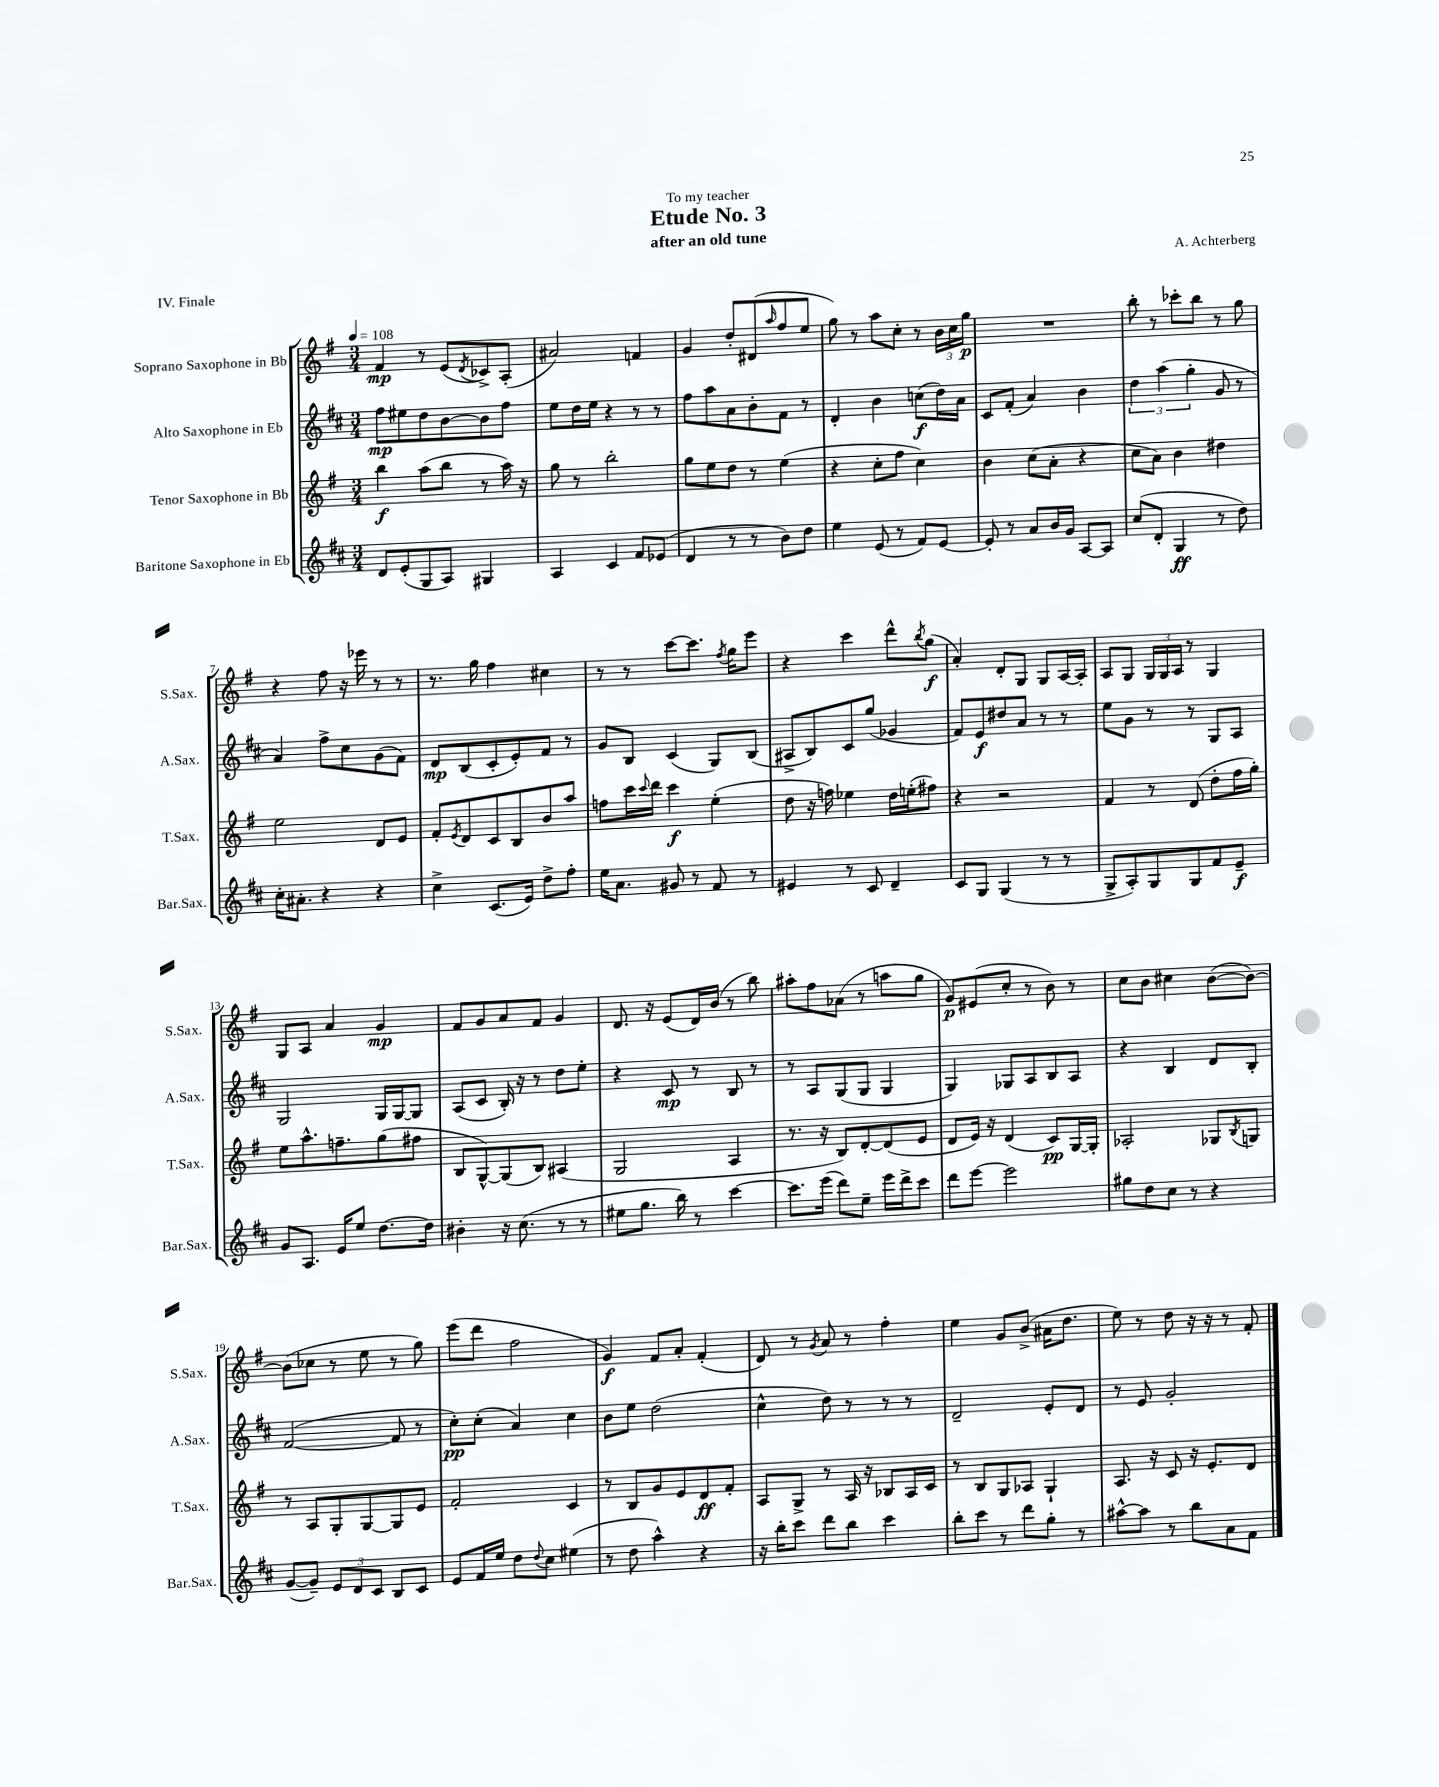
\header { title = "Etude No. 3" composer = "A. Achterberg" subtitle = "after an old tune" dedication = "To my teacher" piece = "IV. Finale" }
<<
\new StaffGroup <<
\new Staff = "s0" \with { instrumentName = "Soprano Saxophone in Bb" shortInstrumentName = "S.Sax." } {
    \clef treble \key g \major \numericTimeSignature \time 3/4 \tempo 4 = 108
    fis'4\mp r8 e'8( \acciaccatura { d'8 } ces'8->) a8-.( |
    ais'2) f'4 |
    g'4 d''8-. dis'8( \grace { a''16 } fis''8 e''8 |
    g''8) r8 a''8 c''8-. r8 \tuplet 3/2 { b'16 c''16 g''16\p } |
    R2. |
    b''8-. r8 ces'''8-. b''8 r8 g''8 |
    r4 fis''8 r16 ees'''16 r8 r8 |
    r8. g''16 fis''4 cis''4 |
    r8 r8 c'''8~ c'''8. \acciaccatura { fis''8 } g''16 e'''8 |
    r4 c'''4 d'''8-^ \acciaccatura { b''8 } g''8\f( |
    a'4-.) d'8-. g8 g8 a16~ a16-. |
    a8 g8 \tuplet 3/2 { g16 g16 a16 } r8 g4 |
    g8 a8 a'4 g'4\mp |
    fis'8 g'8 a'8 fis'8 g'4 |
    d'8. r16 e'8( d'16) b'16( r8 b''8) |
    ais''8-. fis''8 aes'8( r8 a''8 g''8 |
    g'8\p) eis'8( c''8-. r8 b'8) r8 |
    c''8 b'8 cis''4 b'8~( b'8~) |
    b'8( ces''8 r8 e''8 r8 g''8) |
    e'''8( d'''8 fis''2 |
    g'4\f) fis'8 a'8-. fis'4-.( |
    d'8) r8 \acciaccatura { g'8 } a'8 r8 fis''4-. |
    e''4 g'8 b'8->( ais'16 d''8. |
    e''8) r8 d''8 r16 r16 r8 fis'8-. \bar "|." |
}
\new Staff = "s1" \with { instrumentName = "Alto Saxophone in Eb" shortInstrumentName = "A.Sax." } {
    \clef treble \key d \major \numericTimeSignature \time 3/4
    fis''8\mp eis''8 d''8 b'8~ b'8 fis''8 |
    e''8 d''16 e''16 r4 r8 r8 |
    fis''8 a''8 a'8 b'8-. fis'8 r8 |
    d'4-. b'4 c''8\f( d''16) a'16 |
    cis'8 fis'8-.( a'4) b'4 |
    \tuplet 3/2 { d''4 a''4( g''4-. } g'8 r8 |
    a'4) fis''8-> cis''8 g'8( fis'8) |
    d'8\mp b8( cis'8-. e'8-.) fis'8 r8 |
    g'8 b8 cis'4( g8) b8( |
    ais8-> b8) cis'8 g''8( ges'4 |
    fis'8) e'8\f dis''8 a'8 r8 r8 |
    e''8 g'8 r8 r8 g8 a8 |
    g2 g16 g16~ g8 |
    a8( cis'8 b16-.) r16 r8 d''8 e''8-. |
    r4 cis'8\mp r8 b8 r8 |
    r8 a8 g8( g8 g4 |
    g4) ges8 a8 b8 a8 |
    r4 b4 d'8 b8-. |
    fis'2~( fis'8 r8 |
    cis''8-.\pp) cis''8-.( a'4) cis''4 |
    b'8 e''8 d''2( |
    cis''4-^ d''8) r8 r8 r8 |
    d'2-- e'8-. d'8 |
    r8 e'8 g'2-. \bar "|." |
}
\new Staff = "s2" \with { instrumentName = "Tenor Saxophone in Bb" shortInstrumentName = "T.Sax." } {
    \clef treble \key g \major \numericTimeSignature \time 3/4
    b''4\f a''8( b''8 r8 a''16) r16 |
    g''8 r8 b''2-. |
    g''8 e''8 d''8 r8 e''4( |
    r4 c''8-. fis''8 c''4) |
    b'4 c''8( a'8-. r4 |
    c''8 a'8) b'4 dis''4 |
    e''2 d'8 e'8 |
    fis'8-. \acciaccatura { e'8 } d'8 c'8 b8 b'8 a''8 |
    f''8 c'''16 \appoggiatura { c'''8 } d'''16 c'''4\f e''4-.( |
    d''8 r16 f''16) ees''4 d''16 e''16-.( fis''8) |
    r4 r2 |
    fis'4 r8 d'8( d''8-. fis''16 g''16-.) |
    e''8 a''8.-^ f''8.-- g''8( fis''8 |
    b8 g8~-^) g8( b8) ais4( |
    g2 a4 |
    r8. r16 b8) d'8~-. d'8( e'8 |
    d'8 e'16) r16 d'4( c'8\pp) g16~ g16-. |
    aes2-. ges8 \acciaccatura { b8 } g8 |
    r8 a8 g8-. g8~ g8 e'8 |
    fis'2-. c'4 |
    r8 b8 g'8 e'8 d'8\ff fis'8-. |
    a8 g8-> r8 a16 r16 bes8 a16 c'16 |
    r8 b8 g8 aes8 g4-! |
    a8. r16 c'8 r16 e'8.-. d'8 \bar "|." |
}
\new Staff = "s3" \with { instrumentName = "Baritone Saxophone in Eb" shortInstrumentName = "Bar.Sax." } {
    \clef treble \key d \major \numericTimeSignature \time 3/4
    d'8 e'8-.( g8 a8) gis4 |
    a4 cis'4 fis'8 ees'8( |
    d'4 r8 r8 b'8) d''8 |
    e''4 e'8( r8 fis'8) e'8~ |
    e'8-. r8 a'8 b'16 g'16 a8~ a8 |
    cis''8( d'8-. g4\ff r8 d''8) |
    cis''16-. ais'8.-. r4 r4 |
    cis''4-> cis'8.( e'16) d''8-> fis''8-. |
    e''16 a'8. gis'8 r8 fis'8 r8 |
    eis'4 r8 cis'8 d'4-- |
    cis'8 g8 g4( r8 r8 |
    g8-> a8-.) g8 g8 fis'8 e'8--\f |
    g'8 a8. e'16 e''8 d''8.~ d''16 |
    bis'4-. r16 cis''8.( r8 r8 |
    eis''8 g''8. b''16) r8 cis'''4~ |
    cis'''8. e'''16( d'''8) e''8-- e'''16 d'''16-> cis'''8 |
    d'''8 e'''8~ e'''2 |
    gis''8 d''8 cis''8 r8 r4 |
    g'8~( g'8--) \tuplet 3/2 { e'8 d'8 cis'8 } b8 cis'8 |
    e'8 fis'16 e''16 d''8 \appoggiatura { d''8 } cis''8 eis''4( |
    r8 d''8 a''4-^) r4 |
    r16 b''16-. cis'''8 d'''8 b''8 cis'''4 |
    b''8-. cis'''8 r8 d'''8 g''8-. r8 |
    ais''8~-^ ais''8 r8 b''8 a'8 fis'8 \bar "|." |
}
>>
>>
